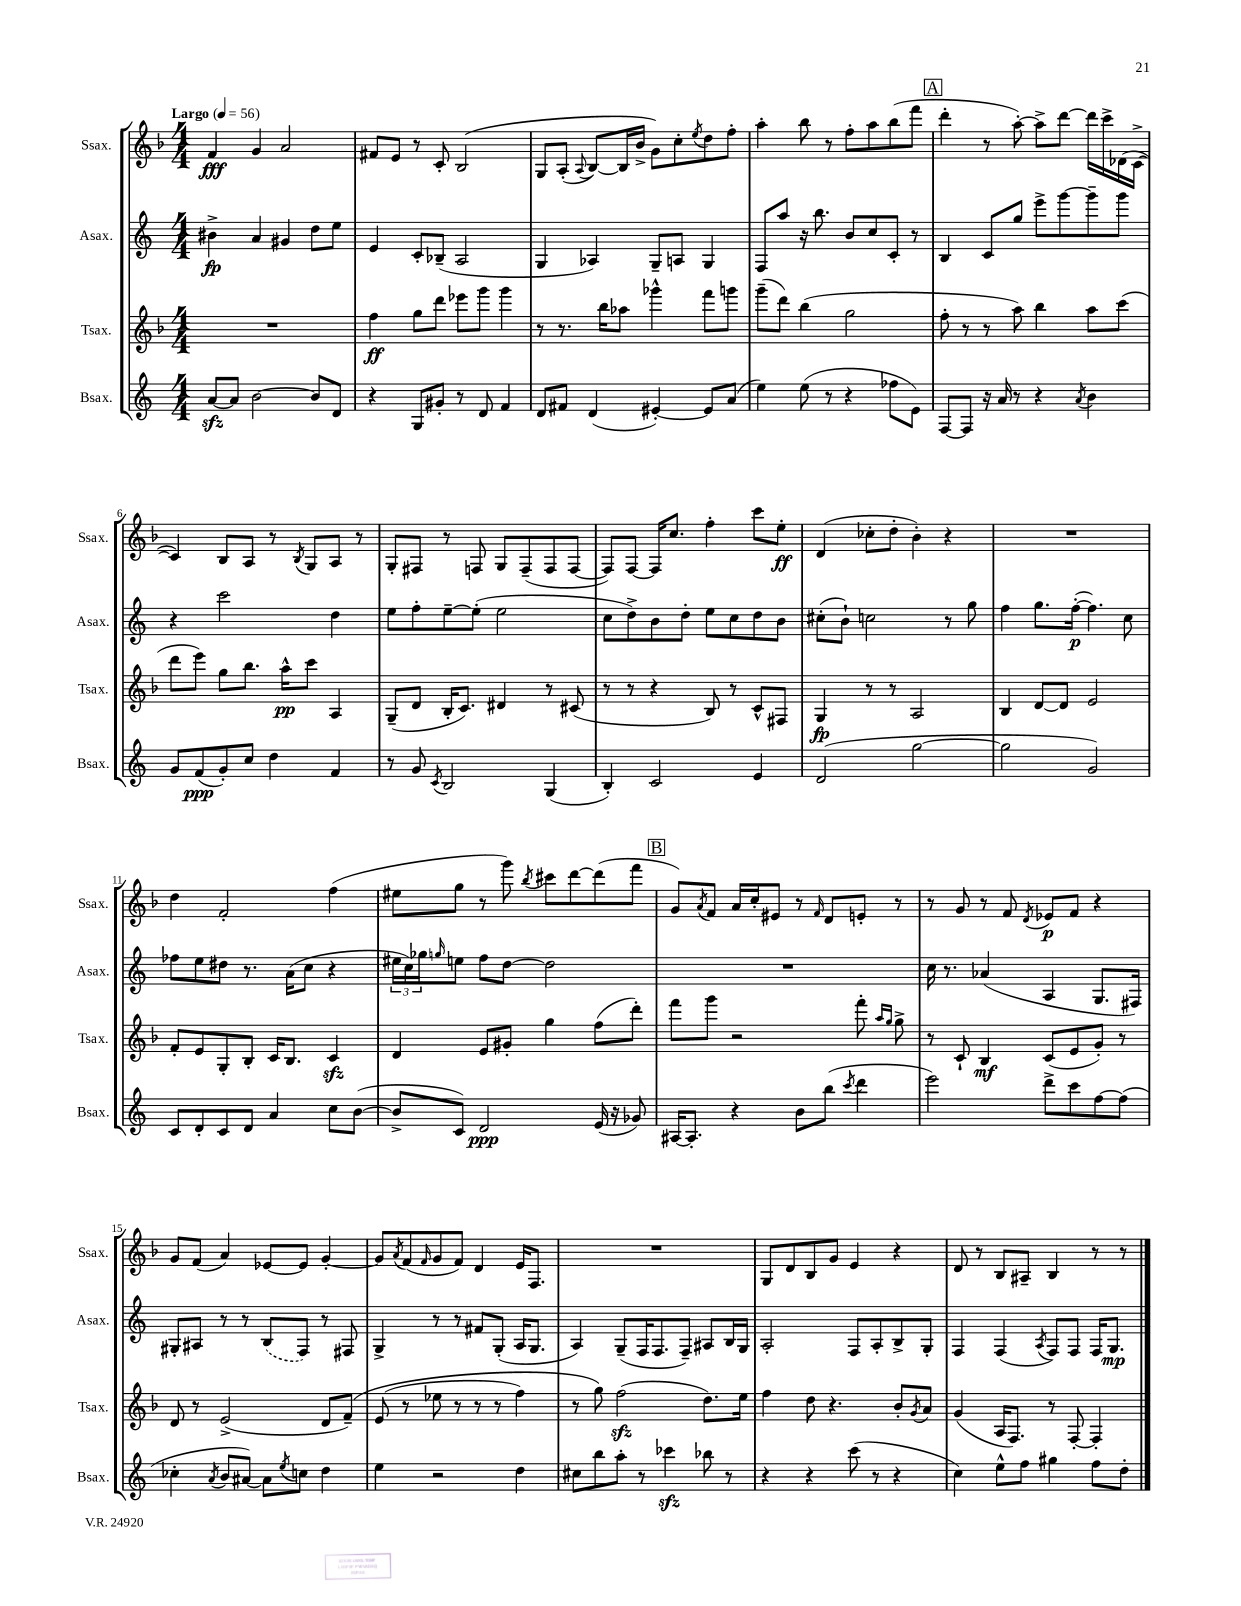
<<
\new StaffGroup <<
\new Staff = "s0" \with { instrumentName = "Ssax." shortInstrumentName = "Ssax." } {
    \clef treble \key f \major \numericTimeSignature \time 4/4 \tempo "Largo" 4 = 56
    f'4\fff g'4 a'2 |
    fis'8 e'8 r8 c'8-. bes2\( |
    g8 a8-.( \appoggiatura { a8 } bes8~) bes16 bes'16-> g'8\) c''8-. \acciaccatura { e''8 } d''8 f''8-. |
    a''4-. bes''8 r8 f''8-. a''8 bes''8( f'''8 |
    \mark \markup { \box "A" } d'''4-. r8 a''8~-.) a''8-> d'''8~ d'''16 c'''16-> des'16( c'16~-> |
    c'4) bes8 a8 r8 \acciaccatura { bes8 } g8 a8 r8 |
    g8-. fis8 r8 f8 g8 f8--( f8 f8~ |
    f8) f8~ f16 c''8. f''4-. c'''8 e''8-.\ff |
    d'4( ces''8-. d''8-. bes'4-.) r4 |
    R1 |
    d''4 f'2-. f''4( |
    eis''8 g''8 r8 g'''8) \acciaccatura { bes''8 } cis'''8 d'''8~ d'''8( f'''8 |
    \mark \markup { \box "B" } g'8) \acciaccatura { a'8 } f'8 a'16 c''16-. eis'8 r8 \grace { f'16 } d'8 e'8-. r8 |
    r8 g'8 r8 f'8 \acciaccatura { d'8 } ees'8\p f'8 r4 |
    g'8 f'8( a'4) ees'8~ ees'8 g'4~-. |
    g'8 \acciaccatura { a'8 } f'8( \grace { f'16 } g'8 f'8) d'4 e'16 f8. |
    R1 |
    g8 d'8 bes8 g'8 e'4 r4 |
    d'8 r8 bes8 ais8-- bes4 r8 r8 \bar "|." |
}
\new Staff = "s1" \with { instrumentName = "Asax." shortInstrumentName = "Asax." } {
    \clef treble \key c \major \numericTimeSignature \time 4/4
    bis'4->\fp a'4 gis'4 d''8 e''8 |
    e'4 c'8-. bes8--( a2 |
    g4 aes4) g8-- a8 g4 |
    f8 a''8 r16 b''8. b'8 c''8 c'8-. r8 |
    \mark \markup { \box "A" } b4 c'8 g''8 e'''8-> g'''8~ g'''8-- g'''8 |
    r4 c'''2 d''4 |
    e''8 f''8-. e''8~-- e''8-.( e''2 |
    c''8 d''8->) b'8 d''8-. e''8 c''8 d''8 b'8 |
    cis''8-.( b'8-!) c''2 r8 g''8 |
    f''4 g''8. f''16~-.\p( f''4.) c''8 |
    fes''8 e''8 dis''8 r8. a'16( c''8 r4 |
    \tuplet 3/2 { eis''16 c''16) ges''16 } \grace { g''16 } e''8 f''8 d''8~ d''2 |
    \mark \markup { \box "B" } R1 |
    c''16 r8. aes'4( a4 g8. fis16) |
    gis8-. ais8 r8 r8 \once \slurDashed b8( f8) r8 fis8 |
    g4-> r8 r8 fis'8 g8-.( a16 g8. |
    a4) g8--( f16 f8. f8--) ais8 b16 g16 |
    a2-. f8 a8-. b8-> g8-. |
    f4 f4( \acciaccatura { a8 } f8) f8 f16 g8.\mp \bar "|." |
}
\new Staff = "s2" \with { instrumentName = "Tsax." shortInstrumentName = "Tsax." } {
    \clef treble \key f \major \numericTimeSignature \time 4/4
    R1 |
    f''4\ff g''8 d'''8 ees'''8 g'''8 g'''4 |
    r8 r8. bes''16 aes''8 ges'''4-^ f'''8 g'''8 |
    g'''8--( d'''8) bes''4( g''2 |
    \mark \markup { \box "A" } f''8-. r8 r8 a''8) bes''4 a''8 c'''8( |
    d'''8 e'''8) g''8 bes''8. a''16-^\pp c'''8 a4 |
    g8--( d'8 bes16-. c'8.) dis'4 r8 cis'8( |
    r8 r8 r4 bes8) r8 c'8-^ fis8 |
    g4\fp r8 r8 a2 |
    bes4 d'8~ d'8 e'2 |
    f'8-. e'8 g8-. bes8-. c'16 bes8. c'4\sfz |
    d'4 e'8 gis'8-. g''4 f''8( d'''8-.) |
    \mark \markup { \box "B" } f'''8 g'''8 r2 f'''8-. \grace { a''16 g''16 } g''8-> |
    r8 c'8-! bes4\mf c'8( e'8 g'8-.) r8 |
    d'8 r8 e'2->( d'8 f'8--)\( |
    e'8( r8 ees''8 r8 r8 r8 f''4) |
    r8 g''8\) f''2\sfz( d''8.) e''16 |
    f''4 d''8 r4. bes'8-. \acciaccatura { g'8 } a'8 |
    g'4( a16 f8.) r8 f8~-. f4-. \bar "|." |
}
\new Staff = "s3" \with { instrumentName = "Bsax." shortInstrumentName = "Bsax." } {
    \clef treble \key c \major \numericTimeSignature \time 4/4
    a'8~\sfz a'8 b'2~ b'8 d'8 |
    r4 g8 gis'8-. r8 d'8 f'4 |
    d'8 fis'8 d'4( eis'4~-.) eis'8 a'8( |
    e''4) e''8( r8 r4 fes''8 e'8) |
    \mark \markup { \box "A" } f8~ f8 r16 a'16 r8 r4 \acciaccatura { a'8 } b'4 |
    g'8 f'8\ppp( g'8-.) c''8 d''4 f'4 |
    r8 g'8 \acciaccatura { c'8 } b2 g4( |
    b4-.) c'2 e'4 |
    d'2( g''2~ |
    g''2 g'2) |
    c'8 d'8-. c'8 d'8 a'4 c''8 b'8~( |
    b'8-> c'8) d'2\ppp e'16( r16 ges'8) |
    \mark \markup { \box "B" } ais16~ ais8.-. r4 b'8 b''8( \acciaccatura { c'''8 } d'''4 |
    e'''2) d'''8-> c'''8 f''8~ f''8( |
    ces''4-. \acciaccatura { a'8 } b'8 ais'8~) ais'8 \acciaccatura { e''8 } c''8 d''4 |
    e''4 r2 d''4 |
    cis''8 b''8 a''8-. r8 ces'''4\sfz bes''8 r8 |
    r4 r4 c'''8( r8 r4 |
    c''4) e''8-^ f''8 gis''4 f''8 d''8-. \bar "|." |
}
>>
>>
